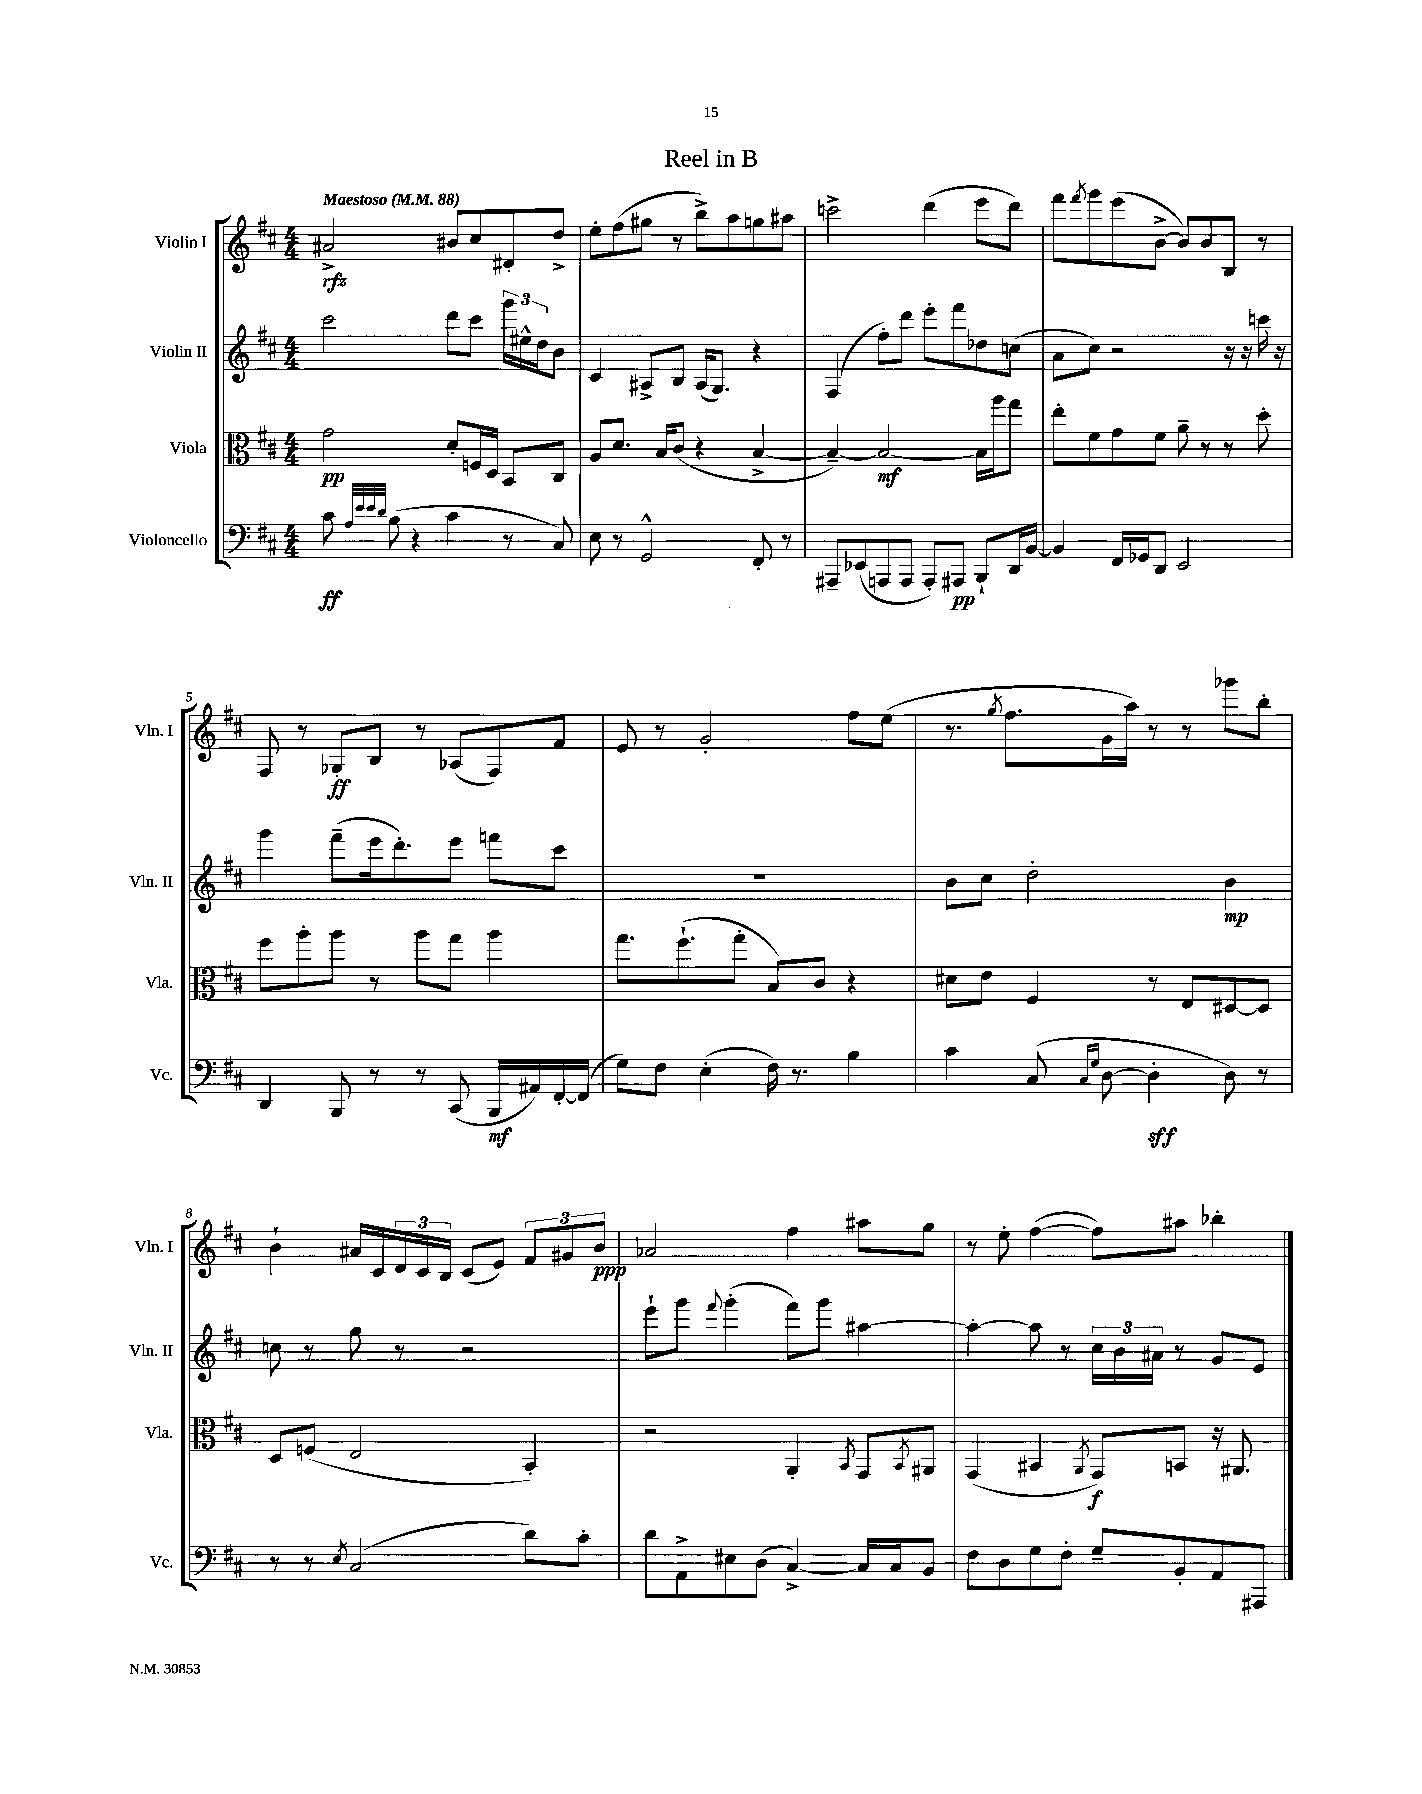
\header { title = "Reel in B" }
<<
\new StaffGroup <<
\new Staff = "s0" \with { instrumentName = "Violin I" shortInstrumentName = "Vln. I" } {
    \clef treble \key d \major \numericTimeSignature \time 4/4 \tempo "Maestoso" 4 = 88
    ais'2->\rfz bis'8 cis''8 dis'8-. d''8-> |
    e''8-. fis''8( gis''8 r8 b''8->) a''8 g''8 ais''8 |
    c'''2-> d'''4( e'''8 d'''8) |
    fis'''8 \acciaccatura { fis'''8 } g'''8 e'''8( b'8~-> b'8) b'8 b8 r8 |
    fis8 r8 ges8-.\ff b8 r8 aes8( fis8) fis'8 |
    e'8 r8 g'2-. fis''8 e''8( |
    r8. \acciaccatura { g''8 } fis''8. g'16 a''16) r8 r8 ges'''8 b''8-. |
    b'4-! ais'16 cis'16 \tuplet 3/2 { d'16 cis'16 b16 } cis'8( e'8) \tuplet 3/2 { fis'8 gis'8 b'8\ppp } |
    aes'2 fis''4 ais''8 g''8 |
    r8 e''8-. fis''4~( fis''8) ais''8 bes''4-. \bar "|." |
}
\new Staff = "s1" \with { instrumentName = "Violin II" shortInstrumentName = "Vln. II" } {
    \clef treble \key d \major \numericTimeSignature \time 4/4
    cis'''2 d'''8 cis'''8 \tuplet 3/2 { g'''16 eis''16-^ d''16 } b'8 |
    cis'4 ais8-> b8 ais16( g8.) r4 |
    fis4( fis''8-.) d'''8 e'''8-. fis'''8 des''8 c''8( |
    a'8 cis''8) r2 r16 r16 c'''16 r16 |
    g'''4 fis'''8--( e'''16 d'''8.-.) e'''8 f'''8 cis'''8 |
    R1 |
    b'8 cis''8 d''2-. b'4\mp |
    c''8 r8 g''8 r8 r2 |
    e'''8-! g'''8 \appoggiatura { fis'''8 } g'''4-.( fis'''8) g'''8 ais''4~ |
    ais''4~-. ais''8 r8 \tuplet 3/2 { cis''16 b'16 ais'16 } r8 g'8 e'8 \bar "|." |
}
\new Staff = "s2" \with { instrumentName = "Viola" shortInstrumentName = "Vla." } {
    \clef alto \key d \major \numericTimeSignature \time 4/4
    g'2\pp d'8-. f16 d16 b,8 cis8 |
    a8 d'8. b16 cis'8( r4 b4~-> |
    b4~--) b2~\mf b16 a''16 g''8 |
    e''8-. fis'8 g'8 fis'8 a'8-- r8 r8 d''8-. |
    fis''8 a''8-. a''8 r8 a''8 g''8 a''4 |
    g''8. fis''8.-!( g''8-. b8) cis'8 r4 |
    dis'8 e'8 fis4 r8 e8 dis8~ dis8 |
    d8 f8( e2 b,4-.) |
    r2 a,4-. \acciaccatura { b,8 } g,8 \acciaccatura { b,8 } ais,8 |
    g,4( bis,4 \acciaccatura { a,8 } g,8\f) b,8 r16 ais,8. \bar "|." |
}
\new Staff = "s3" \with { instrumentName = "Violoncello" shortInstrumentName = "Vc." } {
    \clef bass \key d \major \numericTimeSignature \time 4/4
    cis'8\ff \grace { a32 e'32 e'32 d'32 } b8( r4 cis'4 r8 cis8) |
    e8 r8 g,2-^ fis,8-. r8 |
    ais,,8-- ees,8( a,,8 a,,8 a,,8-.) ais,,8\pp b,,8-! d,16 b,16~ |
    b,4 fis,16 ges,16 d,8 e,2 |
    d,4 b,,8 r8 r8 cis,8( b,,16\mf ais,16) fis,16~-. fis,16( |
    g8) fis8 e4-.( fis16) r8. b4 |
    cis'4 cis8( \grace { cis16 g16 } d8~ d4-.\sff d8) r8 |
    r8 r8 \acciaccatura { e8 } cis2( d'8) cis'8-. |
    d'8 a,8-> eis8 d8( cis4~->) cis16 cis16 b,8 |
    fis8 d8 g8 fis8-. g8-- b,8-. a,8 ais,,8 \bar "|." |
}
>>
>>
